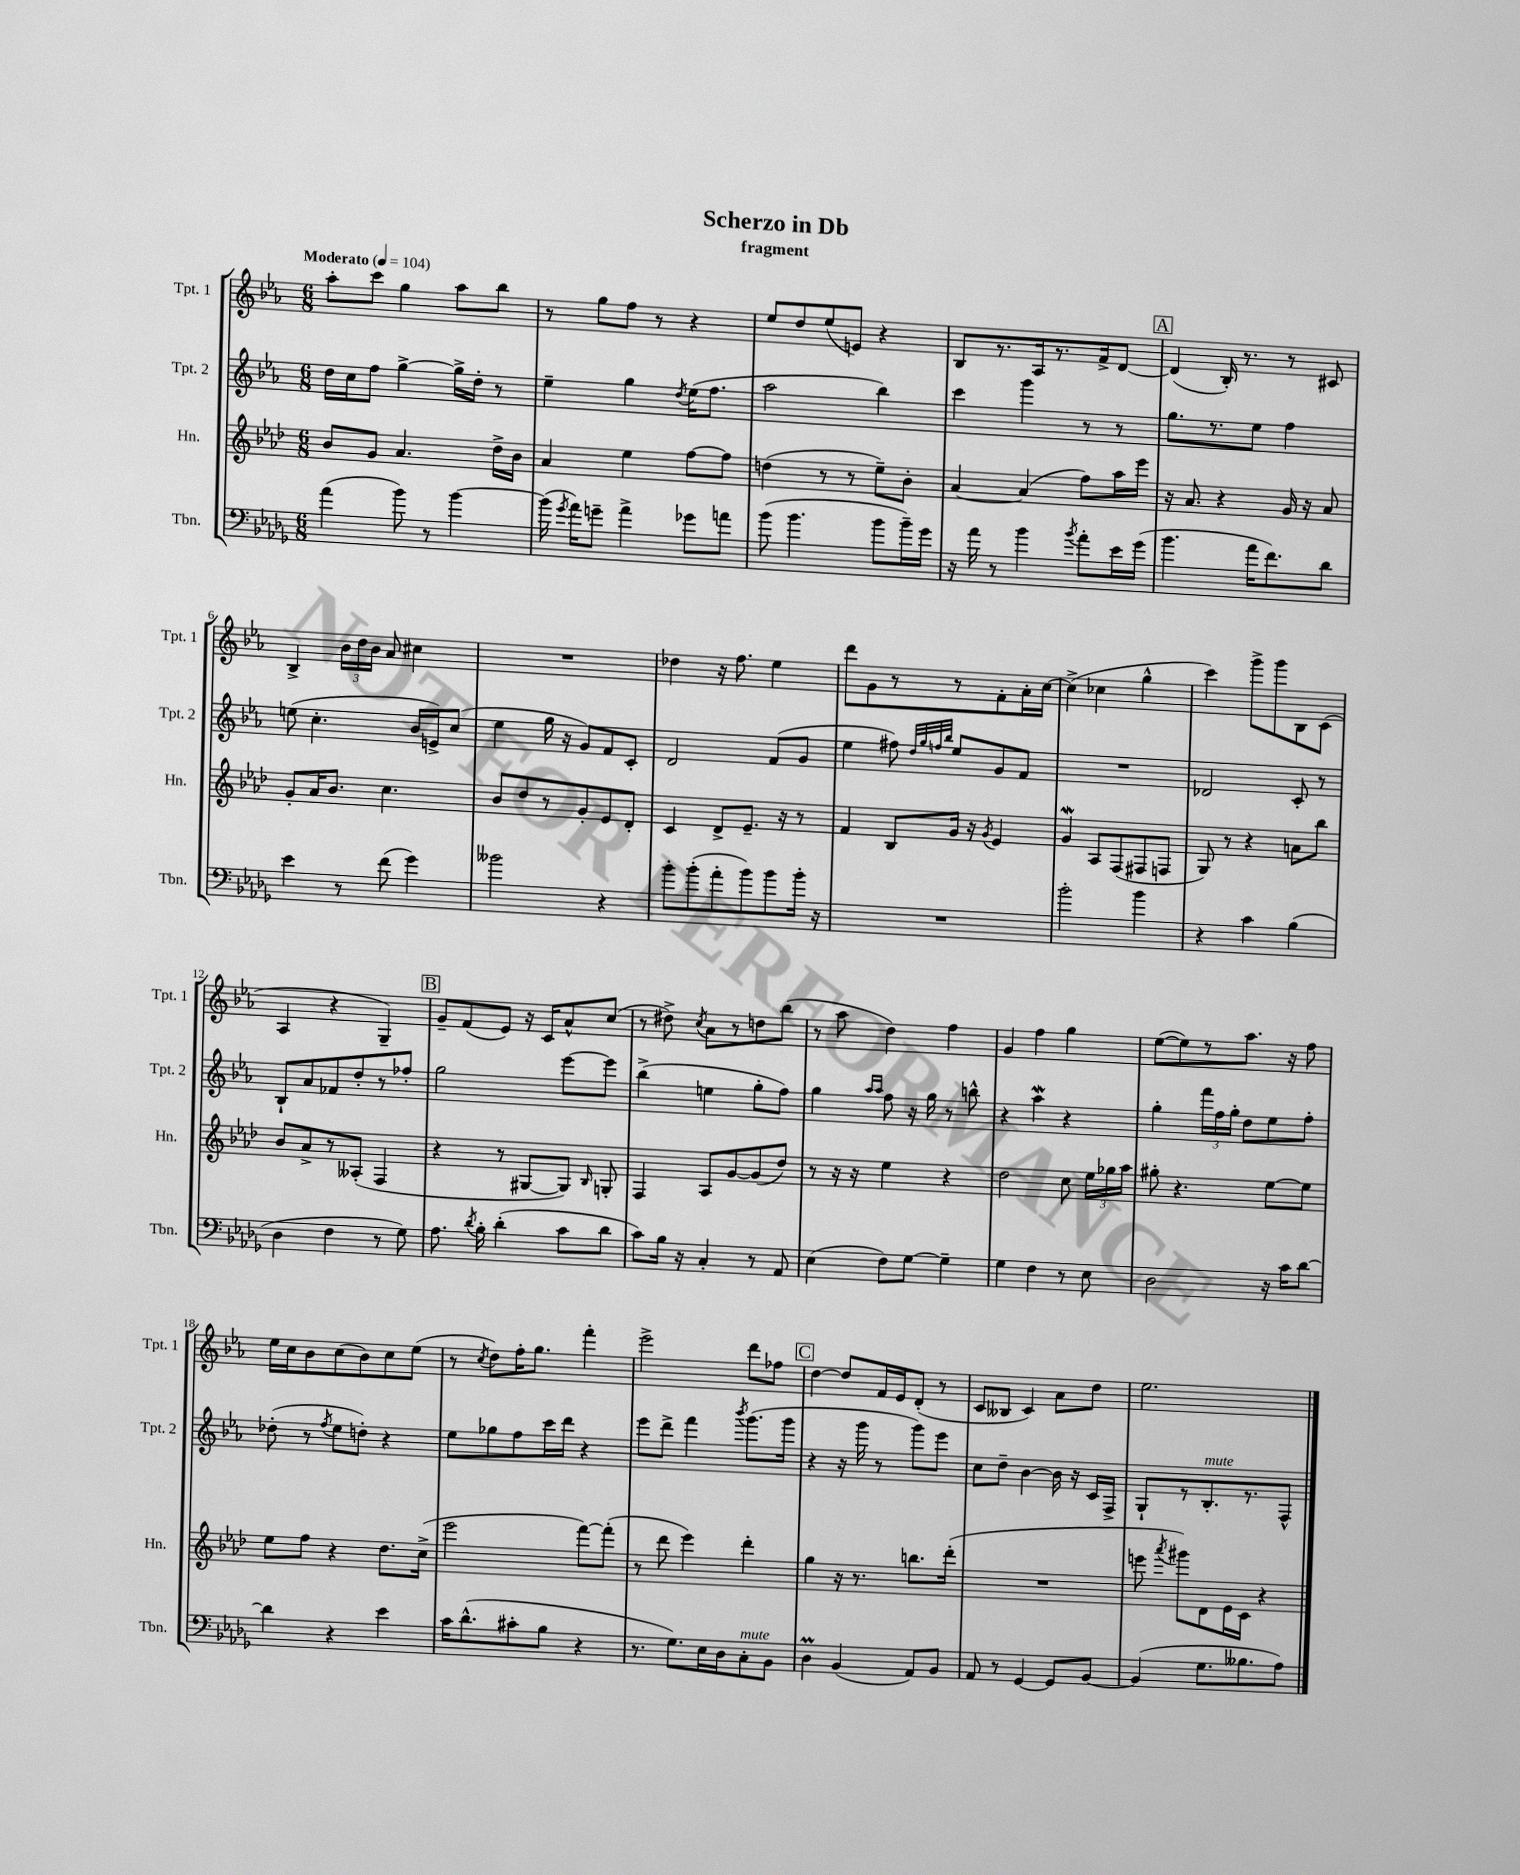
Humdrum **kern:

**kern	**kern	**kern	**kern
*part4	*part3	*part2	*part1
*staff4	*staff3	*staff2	*staff1
*I"Tbn.	*I"Hn.	*I"Tpt. 2	*I"Tpt. 1
*I'Tbn.	*I'Hn.	*I'Tpt. 2	*I'Tpt. 1
*clefF4	*clefG2	*clefG2	*clefG2
*k[b-e-a-d-g-]	*k[b-e-a-d-]	*k[b-e-a-]	*k[b-e-a-]
*M6/8	*M6/8	*M6/8	*M6/8
*MM104	*MM104	*MM104	*MM104
=1	=1	=1	=1
!	!	!	!LO:TX:a:B:t=Moderato
(4a-\	8b-/L	16dd\LL	8aa-'\L
.	.	16cc\J	.
.	8g/J	8ff\J	8ccc\J
8b-\)	4.a-/	[4gg^\	4gg\
8r	.	.	.
[4b-\	.	16gg^\LL]	8aa-\L
.	.	16dd'\JJ	.
.	16dd-^\LL	8r	8bb-\J
.	16b-\JJ	.	.
=2	=2	=2	=2
(16b-\]	4a-/	4ee-~\	8r
8qg-/	.	.	.
16a-\KL)	.	.	.
8gn~\J	.	.	8gg\L
4a-^\	4ee-\	4gg\	8ff\J
.	.	.	8r
.	.	8qdd/	.
8g-X\L	[8ff\L	(16ee-\KL	4r
.	.	8.ff\J	.
8an\J	8ff\J]	.	.
=3	=3	=3	=3
(8b-\	(4ddn\	2aa-\	8ee-/L
4.b-\	.	.	8dd/
.	8r	.	(8ee-/
.	8r	.	8en/J)
8b-\L	8ee-~\L)	4bb-\)	4r
16b-~\L)	8b-'\J	.	.
16g-\JJ	.	.	.
=4	=4	=4	=4
16r	[4a-/	4ccc\	8B-/L
16a-\	.	.	.
8r	.	.	8.r
4b-\	(4a-/]	4ggg\	.
.	.	.	16A-/k
.	.	.	8.r
8qb-/	.	.	.
8a-'\L	8ff\L)	8r	.
.	.	.	16f^/k
16e-\L	16aa-\L	8r	[8d/J
(16g-\JJ	16eee-\JJ	.	.
!!LO:REH:place=s1:t=A
=5	=5	=5	=5
4.b-\	16r	8.gg\L	(4d/]
.	8.a-/	.	.
.	.	8.r	.
.	4r	.	16B-'/)
.	.	.	8.r
16a-\KL	.	8ee-\J	.
8.f\)	.	.	.
.	16g/	4ff\	8r
.	16r	.	.
8d-\J	8a-/	.	8c#X/
!!LO:LB:g=z
=6	=6	=6	=6
4e-\	8g'/L	(8een\	4B-^/
.	16a-/K	4.cc'\	.
.	8.b-/J	.	.
8r	.	.	24b-\LL
.	.	.	24dd\
.	.	.	24b-\JJ
(8f\	4.cc\	.	8a-/
4g-\)	.	16b-/LL	4cc#X\
.	.	16en^/J)	.
.	.	(8cc/J	.
=7	=7	=7	=7
2b--X\	8b-/L	4ee-\	2.r
.	8dd-/	.	.
.	8r	16gg\	.
.	.	16r	.
.	8g'/	8g/L)	.
4r	8e-/	8f/	.
.	8d-'/J	8c'/J	.
=8	=8	=8	=8
8b-'\L	4c/	2d/	4dd-X\
(8b-'\	.	.	.
8a-'\	8d-^/L	.	16r
.	.	.	8.ff\
8b-\)	8.e-~/J	.	.
8b-\	.	(8f/L	4ee-\
.	16r	.	.
16b-'\Jk	8r	8g/J	.
16r	.	.	.
=9	=9	=9	=9
2.r	4f/	4ee-\	8ddd\L
.	.	.	8g\
.	8B-/L	8ff#X\)	8r
.	.	32qqdd/LLL	.
.	.	32qqgg/	.
.	.	32qqffn/	.
.	.	32qqbb-/JJJ	.
.	16g/Jk	8ee-/L	8r
.	16r	.	.
.	8qg/	.	.
.	4e-/	8g/	8f'\
.	.	8f/J	16a-'\L
.	.	.	[16cc\JJ
=10	=10	=10	=10
2b-'\	4gW/	2.r	(4cc^\]
.	8A-/L	.	4cc-X\
.	(8F/	.	.
4b-\	8F#X/	.	4gg^^\
.	8Fn/J	.	.
=11	=11	=11	=11
4r	8G/)	2d-X/	4ccc\)
.	8r	.	.
4c\	4r	.	8ggg^\L
.	.	.	8ggg\
(4B-\	8an\L	8c'/	8B-\
.	8bb-\J	8r	(8c\J
!!LO:LB:g=z
=12	=12	=12	=12
4D-\	8b-/L	8B-`/L	4A-/
.	8a-^/	8a-/	.
4F\	8r	8f-X/	4r
.	(8A--X'/J	8dd'/	.
8r	4F/	8r	4G~/)
8G-\)	.	8ff-X'/J	.
!!LO:REH:place=s1:t=B
=13	=13	=13	=13
8.A-\	4r	2gg\	8g~/L
.	.	.	(8f/
8qd-/	.	.	.
16B-'\	.	.	.
(4d-'\	8r	.	8e-/J)
.	[8G#X/L	.	16r
.	.	.	16c/KL
8c\L	8G#/J])	[8eee-\L	8a-^^/
.	16qqB-/	.	.
8d-\J	8Gn'/	8eee-\J]	(8cc/J
=14	=14	=14	=14
8c\L)	4F/	(4bb-^\	8r
16B-\Jk	.	.	8dd#X^\)
16r	.	.	.
.	.	.	8qcc/
4C'/	8A-/L	4een\	8a-\L
.	[8g/	.	8r
8r	(8g/]	8gg'\L	8ddn\
8AA-/	8dd-/J)	8ff\J)	(8bb-\J
=15	=15	=15	=15
(4E-\	8r	4gg\	8r
.	16r	.	8aa-\
.	16r	.	.
.	.	16qqaa-/LL	.
.	.	16qqaa-/JJ	.
8F\L)	4ee-\	8ff\	4dd\)
[8G-\J	.	16r	.
.	.	16gg\	.
4G-~\]	4r	8r	4ff\
.	.	8bbn^^\	.
=16	=16	=16	=16
4G-\	2dd-\	4r	4g/
4F\	.	4aa-w\	4ff\
8r	8cc\	4r	4gg\
8E-\	24ee-\LL	.	.
.	24gg-X\	.	.
.	24aa-\JJ	.	.
=17	=17	=17	=17
2D-\	8gg#X'\	4gg'\	([8ee-\L
.	4.r	.	8ee-\])
.	.	24fff\LL	8r
.	.	24ff\	.
.	.	24gg'\JJ	.
.	.	8dd\L	8.aa-\J
16r	[8ee-\L	8ee-\	.
16c\KL	.	.	16r
[8d-\J	8ee-\J]	8ff'\J	8ff\
!!LO:LB:g=z
=18	=18	=18	=18
4d-\]	8ee-\L	(8dd-X'\	16ee-\LL
.	.	.	16cc\J
.	8ff\J	8r	8b-\
.	.	8qff/	.
4r	4r	8ee-\L	(8cc\
.	.	8ddn'\J)	8b-\)
4e-\	8.dd-\L	4r	8cc\
.	.	.	(8ee-\J
.	(16cc^\Jk	.	.
=19	=19	=19	=19
16c\KL	2eee-\	8ee-\L	8r
(8.d-^^\	.	.	.
.	.	.	8qcc/
.	.	8gg-X\	8dd\L)
8c#X'\	.	8ff\	16ff'\K
.	.	.	8.gg\J
8B-\J	.	16ccc\L	.
.	.	16ddd\JJ	.
4r	[8fff\L)	4r	4fff'\
.	(8fff'\J]	.	.
=20	=20	=20	=20
8.r	8r	8eee-\L	2eee-^\
.	8ddd-\	8ddd^\J	.
8.G-\L)	.	.	.
.	4eee-\)	4fff\	.
16E-\L	.	.	.
16D-\J	.	.	.
.	.	8qbbb-/	.
!LO:TX:a:i:t=mute	!	!	!
8C'\	4ddd-'\	(8.ggg\L	8ddd\L
8BB-\J	.	.	8ff-X\J
.	.	16ggg\Jk	.
!!LO:REH:place=s1:t=C
=21	=21	=21	=21
4D-M\	4gg\	4r	[4dd\
(4BB-/	16r	16r	8dd/L]
.	8.r	16ggg\	.
.	.	8r	16f/L
.	.	.	16e-/J
8AA-/L)	8.bbn\L	8ggg\L)	(8d'/J
8BB-/J	.	8eee-\J	8r
.	(16ddd-'\Jk	.	.
=22	=22	=22	=22
8AA-/	2.r	8cc\L	8c/L
8r	.	8dd~\J	8B--X/J
[4GG-/	.	[4b-\	4c/)
8GG-/L]	.	16b-\]	8a-\L
.	.	16r	.
[8BB-/J	.	16c/LL	8dd\J
.	.	16F^/JJ	.
=23	=23	=23	=23
(4BB-/]	8eeen\	8G`/L	2.ee-\
.	8qaaa-/	.	.
.	8ggg#X\L)	8r	.
!	!	!LO:TX:a:i:t=mute	!
8.G-\L	8d-\	8.B-'/	.
.	16e-\L	.	.
8.B--X\	16c\JJ	8.r	.
.	4r	.	.
8A-\J)	.	8F^^/J	.
==	==	==	==
*-	*-	*-	*-
